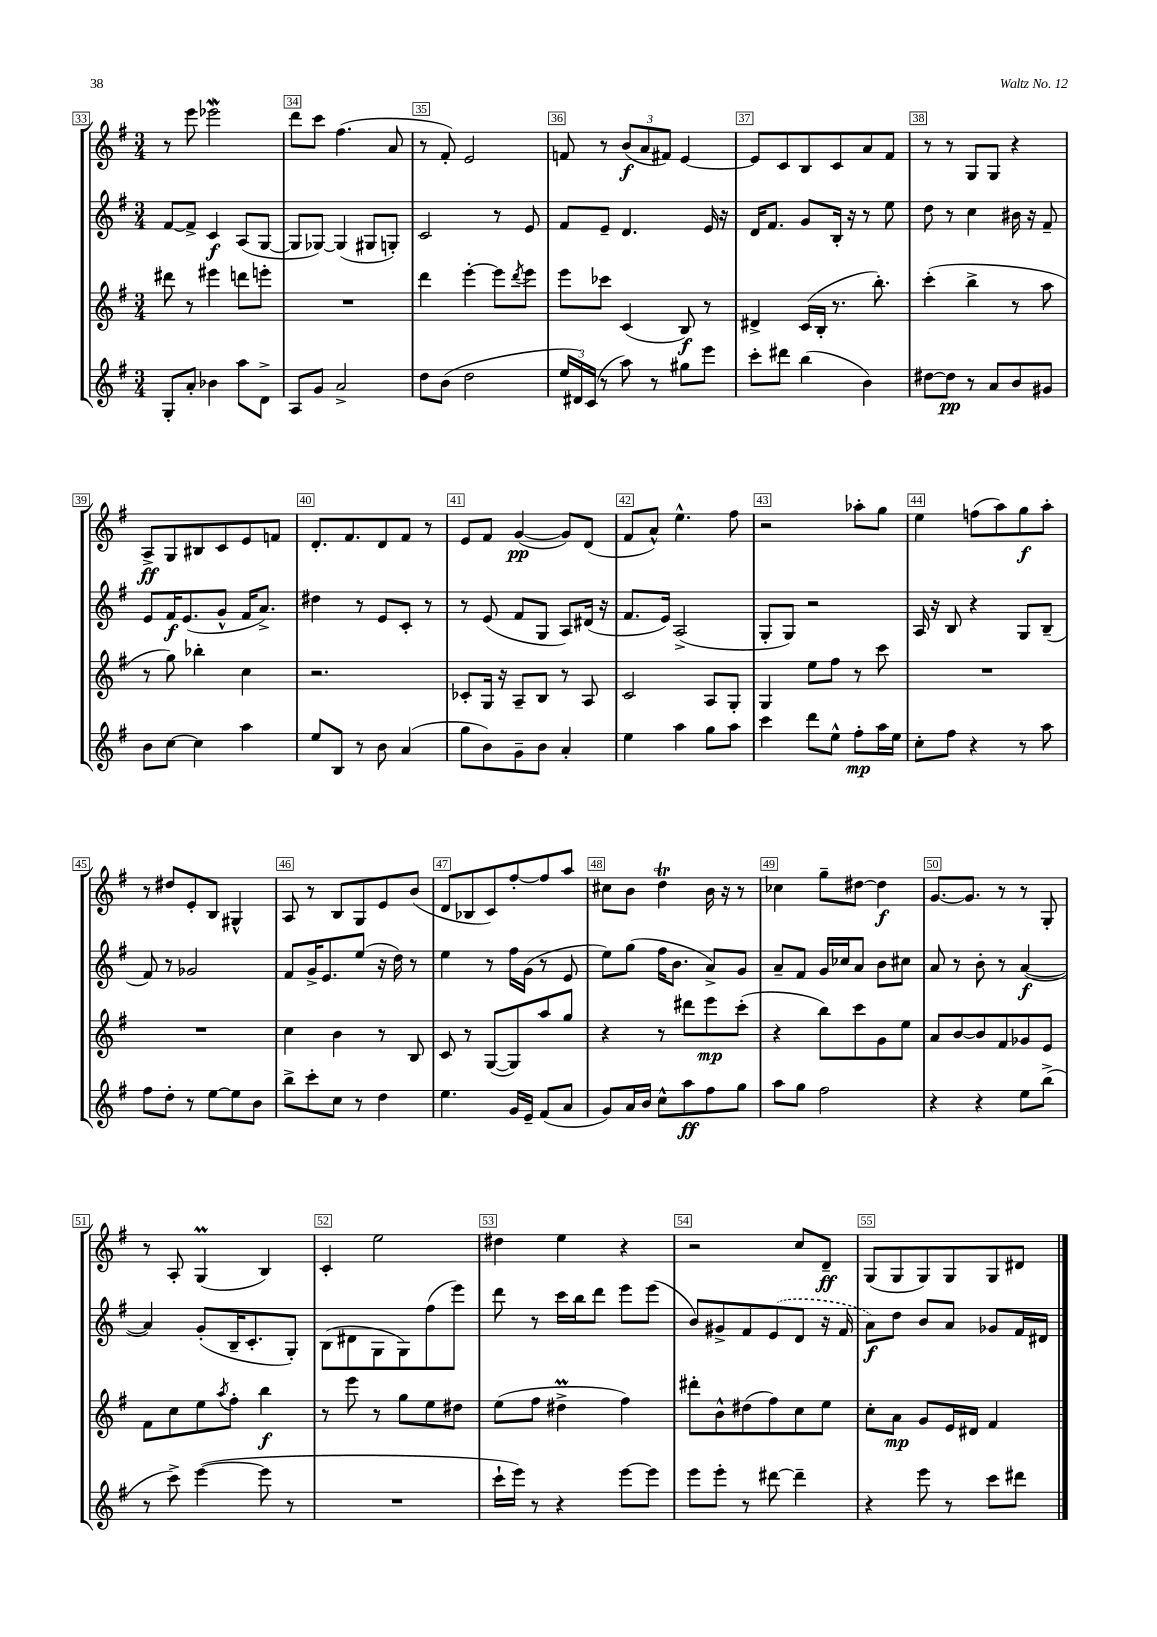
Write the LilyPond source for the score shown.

<<
\new StaffGroup <<
\new Staff = "s0" {
    \clef treble \key g \major \numericTimeSignature \time 3/4
    r8 e'''8 ees'''2\mordent |
    d'''8 c'''8 fis''4.( a'8 |
    r8 fis'8-.) e'2 |
    f'8 r8 \tuplet 3/2 { b'8\f( a'8 fis'8) } e'4~ |
    e'8 c'8 b8 c'8 a'8 fis'8 |
    r8 r8 g8 g8 r4 |
    a8->\ff g8 bis8 c'8 e'8 f'8 |
    d'8.-. fis'8. d'8 fis'8 r8 |
    e'8 fis'8 g'4~\pp( g'8) d'8( |
    fis'8 a'8-^) e''4.-^ fis''8 |
    r2 aes''8-. g''8 |
    e''4 f''8( a''8) g''8\f a''8-. |
    r8 dis''8 e'8-. b8 gis4-^ |
    a8 r8 b8 g8 e'8 b'8( |
    d'8 bes8 c'8) fis''8~-. fis''8 a''8 |
    cis''8 b'8 d''4\trill b'16 r16 r8 |
    ces''4 g''8-- dis''8~ dis''4\f |
    g'8.~ g'8. r8 r8 g8-. |
    r8 a8-. g4\prall( b4) |
    c'4-. e''2 |
    dis''4 e''4 r4 |
    r2 c''8 d'8--\ff |
    g8( g8 g8) g8 g8 dis'8 \bar "|." |
}
\new Staff = "s1" {
    \clef treble \key g \major \numericTimeSignature \time 3/4
    fis'8~ fis'8-> c'4\f a8( g8~ |
    g8 ges8~) ges4( gis8 g8-.) |
    c'2 r8 e'8 |
    fis'8 e'8-- d'4. e'16 r16 |
    d'16 fis'8. g'8 b16-. r16 r8 e''8 |
    d''8 r8 c''4 bis'16 r16 fis'8-- |
    e'8 fis'16\f e'8.( g'8-^ fis'16 a'8.->) |
    dis''4 r8 e'8 c'8-. r8 |
    r8 e'8( fis'8 g8 a8) dis'16( r16 |
    fis'8. e'16) a2->( |
    g8-. g8) r2 |
    a16 r16 b8 r4 g8 b8--( |
    fis'8) r8 ges'2 |
    fis'8 g'16-> e'8. e''8( r16 d''16) r8 |
    e''4 r8 fis''16 g'16( r8 e'8 |
    e''8) g''8( fis''16 b'8. a'8->) g'8 |
    a'8-- fis'8 g'16 ces''16 a'8 b'8 cis''8 |
    a'8 r8 b'8-. r8 a'4~\f( |
    a'4) g'8-.( b16-- c'8.-. g8-.) |
    b8( dis'8 g8 g8) fis''8( e'''8) |
    d'''8 r8 c'''16 b''16 d'''8 e'''8 e'''8( |
    b'8) gis'8-> fis'8 \once \slurDashed e'8( d'8 r16 fis'16 |
    a'8\f) d''8 b'8 a'8 ges'8 fis'16 dis'16 \bar "|." |
}
\new Staff = "s2" {
    \clef treble \key g \major \numericTimeSignature \time 3/4
    dis'''8 r8 eis'''4 d'''8 e'''8-. |
    R2. |
    d'''4 e'''4~-. e'''8 \acciaccatura { d'''8 } e'''8 |
    e'''8 ces'''8 c'4( b8\f) r8 |
    dis'4-> c'16( b16-. r8. b''8.-.) |
    c'''4-.( b''4-> r8 a''8 |
    r8 g''8) bes''4-. c''4 |
    r2. |
    ces'8-. g16 r16 a8-- b8 r8 a8 |
    c'2 a8 g8-. |
    g4 e''8 fis''8 r8 c'''8 |
    R2. |
    R2. |
    c''4 b'4 r8 b8 |
    c'8 r8 g8~( g8) a''8 g''8 |
    r4 r8 dis'''8 e'''8\mp c'''8-.( |
    r4 b''8) c'''8 g'8 e''8 |
    a'8 b'8~ b'8 fis'8 ges'8 e'8 |
    fis'8 c''8 e''8 \acciaccatura { a''8 } fis''8-. b''4\f |
    r8 e'''8 r8 g''8 e''8 dis''8 |
    e''8( fis''8 dis''4->\prall fis''4) |
    dis'''8-. b'8-^ dis''8( fis''8) c''8 e''8 |
    c''8-. a'8\mp g'8 e'16 dis'16 fis'4 \bar "|." |
}
\new Staff = "s3" {
    \clef treble \key g \major \numericTimeSignature \time 3/4
    g8-. a'8-. bes'4 a''8 d'8-> |
    a8 g'8 a'2-> |
    d''8 b'8( d''2 |
    \tuplet 3/2 { e''16 dis'16) c'16( } r8 a''8) r8 gis''8 e'''8 |
    c'''8-. dis'''8 b''4( b'4) |
    dis''8~ dis''8\pp r8 a'8 b'8 gis'8 |
    b'8 c''8~ c''4 a''4 |
    e''8 b8 r8 b'8 a'4( |
    g''8 b'8) g'8-- b'8 a'4-. |
    e''4 a''4 g''8 a''8 |
    c'''4 d'''8 e''8-^ fis''8-.\mp a''16 e''16 |
    c''8-. fis''8 r4 r8 a''8 |
    fis''8 d''8-. r8 e''8~ e''8 b'8 |
    b''8-> c'''8-. c''8 r8 d''4 |
    e''4. g'16 e'16-- fis'8( a'8 |
    g'8) a'16 b'16 c''8-^ a''8\ff fis''8 g''8 |
    a''8 g''8 fis''2 |
    r4 r4 e''8 b''8->( |
    r8 c'''8->) e'''4~( e'''8 r8 |
    R2. |
    c'''16-! e'''16) r8 r4 e'''8~ e'''8 |
    e'''8 e'''8-. r8 dis'''8~ dis'''4-- |
    r4 e'''8 r8 c'''8 dis'''8 \bar "|." |
}
>>
>>
\layout { \context { \Score currentBarNumber = #33 \override BarNumber.break-visibility = ##(#f #t #t) barNumberVisibility = #all-bar-numbers-visible \override BarNumber.stencil = #(make-stencil-boxer 0.1 0.3 ly:text-interface::print) } }
